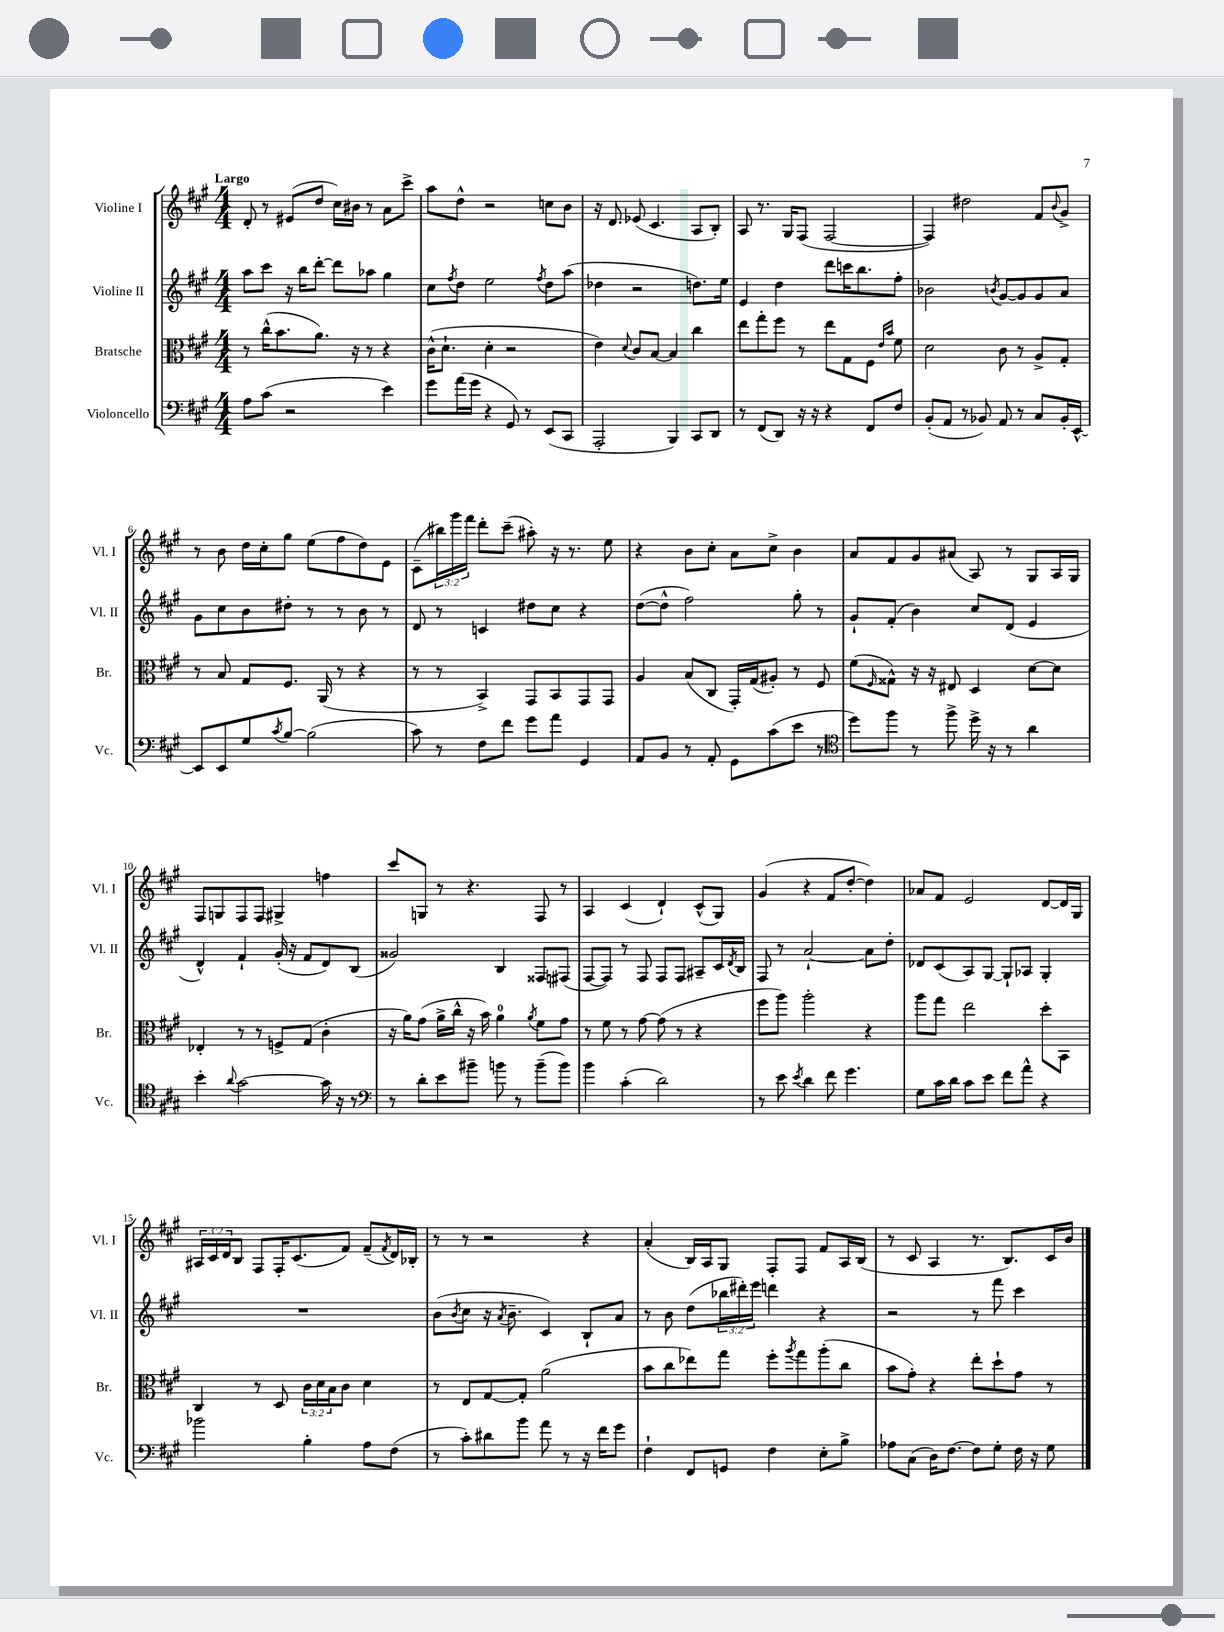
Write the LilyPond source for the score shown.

<<
\new StaffGroup <<
\new Staff = "s0" \with { instrumentName = "Violine I" shortInstrumentName = "Vl. I" } {
    \clef treble \key a \major \numericTimeSignature \time 4/4 \override Staff.TupletNumber.text = #tuplet-number::calc-fraction-text \tempo "Largo"
    d'8-. r8 eis'8( d''8 cis''16) bis'16 r8 a'8 cis'''8-> |
    a''8 d''8-^ r2 c''8 b'8 |
    r16 d'8. ees'8( cis'4. a8 b8-.) |
    a8 r8. gis16 fis8( fis2~ |
    fis4) dis''2 fis'8 \appoggiatura { b'8 } gis'8-> |
    r8 b'8 d''16 cis''16-. gis''8 e''8( fis''8 d''8) e'8 |
    cis'8--( \tuplet 3/2 { bis''16) gis'''16 fis'''16 } d'''8-. cis'''8--( ais''8-.) r16 r8. e''8 |
    r4 b'8 cis''8-. a'8 cis''8-> b'4 |
    a'8 fis'8 gis'8 ais'8( a8) r8 gis8 a16 gis16 |
    fis8 g8 fis8 fis8 gis4-> f''4 |
    cis'''8 g8 r8 r4. fis8 r8 |
    a4 cis'4( d'4-!) cis'8-^( gis8) |
    gis'4( r4 fis'8 d''8~-. d''4) |
    aes'8 fis'8 e'2 d'8~ d'16 gis16 |
    \tuplet 3/2 { ais16 cis'16 d'16 } b8 fis8 fis16-. cis'8.( fis'8) fis'8--( \acciaccatura { fis'8 } d'16) bes16-. |
    r8 r8 r2 r4 |
    a'4-.( b16) a16 gis8 fis8-. fis8 fis'8 a16 b16( |
    r8 cis'8 a4 r8. b8.) cis'16 b'16 \bar "|." |
}
\new Staff = "s1" \with { instrumentName = "Violine II" shortInstrumentName = "Vl. II" } {
    \clef treble \key a \major \numericTimeSignature \time 4/4 \override Staff.TupletNumber.text = #tuplet-number::calc-fraction-text
    a''8 cis'''8 r16 b''16 d'''8~-. d'''8 aes''8 gis''4 |
    cis''8 \acciaccatura { fis''8 } d''8 e''2 \acciaccatura { fis''8 } d''8 a''8( |
    des''4 r2 d''8.) e''16 |
    e'4 d''4 d'''8 c'''16 b''8. fis''8-. |
    bes'2 \acciaccatura { b'8 } gis'8~ gis'8 gis'8 a'8 |
    gis'8 cis''8 b'8 dis''8-. r8 r8 b'8 r8 |
    d'8 r8 c'4 dis''8 cis''8 r4 |
    d''8~( d''8-^ fis''2) gis''8-. r8 |
    gis'8-! fis'8-.( b'4) cis''8 d'8( e'4 |
    d'4-^) fis'4-! gis'16-.( r16 fis'8 d'8) b8( |
    gisis'2) b4 fisis8 fis8( |
    fis8~ fis8) r8 fis8 fis8 fis8 ais8-- cis'16 \acciaccatura { d'8 } b16 |
    fis8 r8 a'2~-! a'8 d''8-. |
    des'8 cis'8( a8) gis8~ gis8-! aes8 gis4-. |
    R1 |
    b'8( \acciaccatura { b'8 } cis''8 r16 \acciaccatura { a'8 } b'8.-- cis'4) b8-! a'8 |
    r8 b'8 d''8( \tuplet 3/2 { bes''16 dis'''16-.) e'''16 } d'''4 r4 |
    r2 r8 fis'''8 cis'''4 \bar "|." |
}
\new Staff = "s2" \with { instrumentName = "Bratsche" shortInstrumentName = "Br." } {
    \clef alto \key a \major \numericTimeSignature \time 4/4 \override Staff.TupletNumber.text = #tuplet-number::calc-fraction-text
    r8 cis''16-^( b'8. a'8.) r16 r8 r4 |
    cis'16-^( d'8.-! d'4-. r2 |
    e'4) \appoggiatura { d'8 } cis'8 b8~ b4 cis''4 |
    e''8 gis''8-. fis''8 r8 e''8 gis8 fis8 \grace { e'16 b'16 } fis'8 |
    d'2 cis'8 r8 a8-> gis8-. |
    r8 b8 gis8 fis8. a,16( r8 r4 |
    r8 r8 b,4->) gis,8 b,8 gis,8 gis,8 |
    a4 b8( cis8 gis,16-.) gis16( ais8-.) r8 fis8 |
    fis'8( \grace { fis16 } gisis8-^) r16 r16 eis8 d4 d'8~ d'8 |
    ees4-. r8 r8 f8-> gis8( cis'4-. |
    r16 a'16) gis'8( a'16-> cis''16-^ r16 b'16) a'4-0 \acciaccatura { a'8 } fis'8 gis'8 |
    r8 fis'8 r8 gis'8~ gis'8( r8 r4 |
    fis''8 a''8) a''2-. r4 |
    a''8 gis''8 e''2 d''8-. b,8 |
    cis4 r8 d8 \tuplet 3/2 { cis'16 d'16 b16 } cis'8 d'4 |
    r8 e8 gis8~ gis8-. a'2( |
    b'8 cis''8 ees''8) gis''8 fis''8-. \acciaccatura { a''8 } gis''8 a''8-.( cis''8 |
    b'8 gis'8-.) r4 e''8-. d''8-! gis'8 r8 \bar "|." |
}
\new Staff = "s3" \with { instrumentName = "Violoncello" shortInstrumentName = "Vc." } {
    \clef bass \key a \major \numericTimeSignature \time 4/4
    a8 cis'8( r2 e'4) |
    gis'8 a'16( gis'16 r4 gis,8) r8 e,8( cis,8 |
    a,,2-. b,,4) cis,8 d,8 |
    r8 fis,8( d,8) r16 r16 r4 fis,8 fis8 |
    b,8-.( a,8 r8 bes,8) a,8 r8 cis8 bes,16-. e,16~-^ |
    e,8 e,8 gis8 \acciaccatura { cis'8 } b8~ b2( |
    cis'8) r8 fis8 fis'8 gis'8 a'8 gis,4 |
    a,8 b,8 r8 a,8-. gis,8 cis'8( e'8 r8 |
    \clef tenor d''8) fis''8 r8 fis''8-> d''16-> r16 r8 a'4 |
    b'4-. \appoggiatura { a'8 } gis'2~ gis'16 r16 r8 |
    \clef bass r8 d'8-. e'8 bis'8-- b'8 r8 b'8--( b'8) |
    b'4 cis'4-.( d'2) |
    r8 e'8 \acciaccatura { e'8 } d'4 fis'8 gis'4. |
    gis8 cis'16 d'16 cis'8 e'8 fis'8 a'8-^ r4 |
    bes'2 b4-. a8 fis8( |
    r8 cis'8-.) dis'8 b'8 a'8 r8 r16 fis'16 gis'8 |
    fis4-! fis,8 g,8 fis4 e8-. b8-> |
    aes8 cis8( d16) fis8.~ fis8 gis8-. fis16 r16 gis8 \bar "|." |
}
>>
>>
